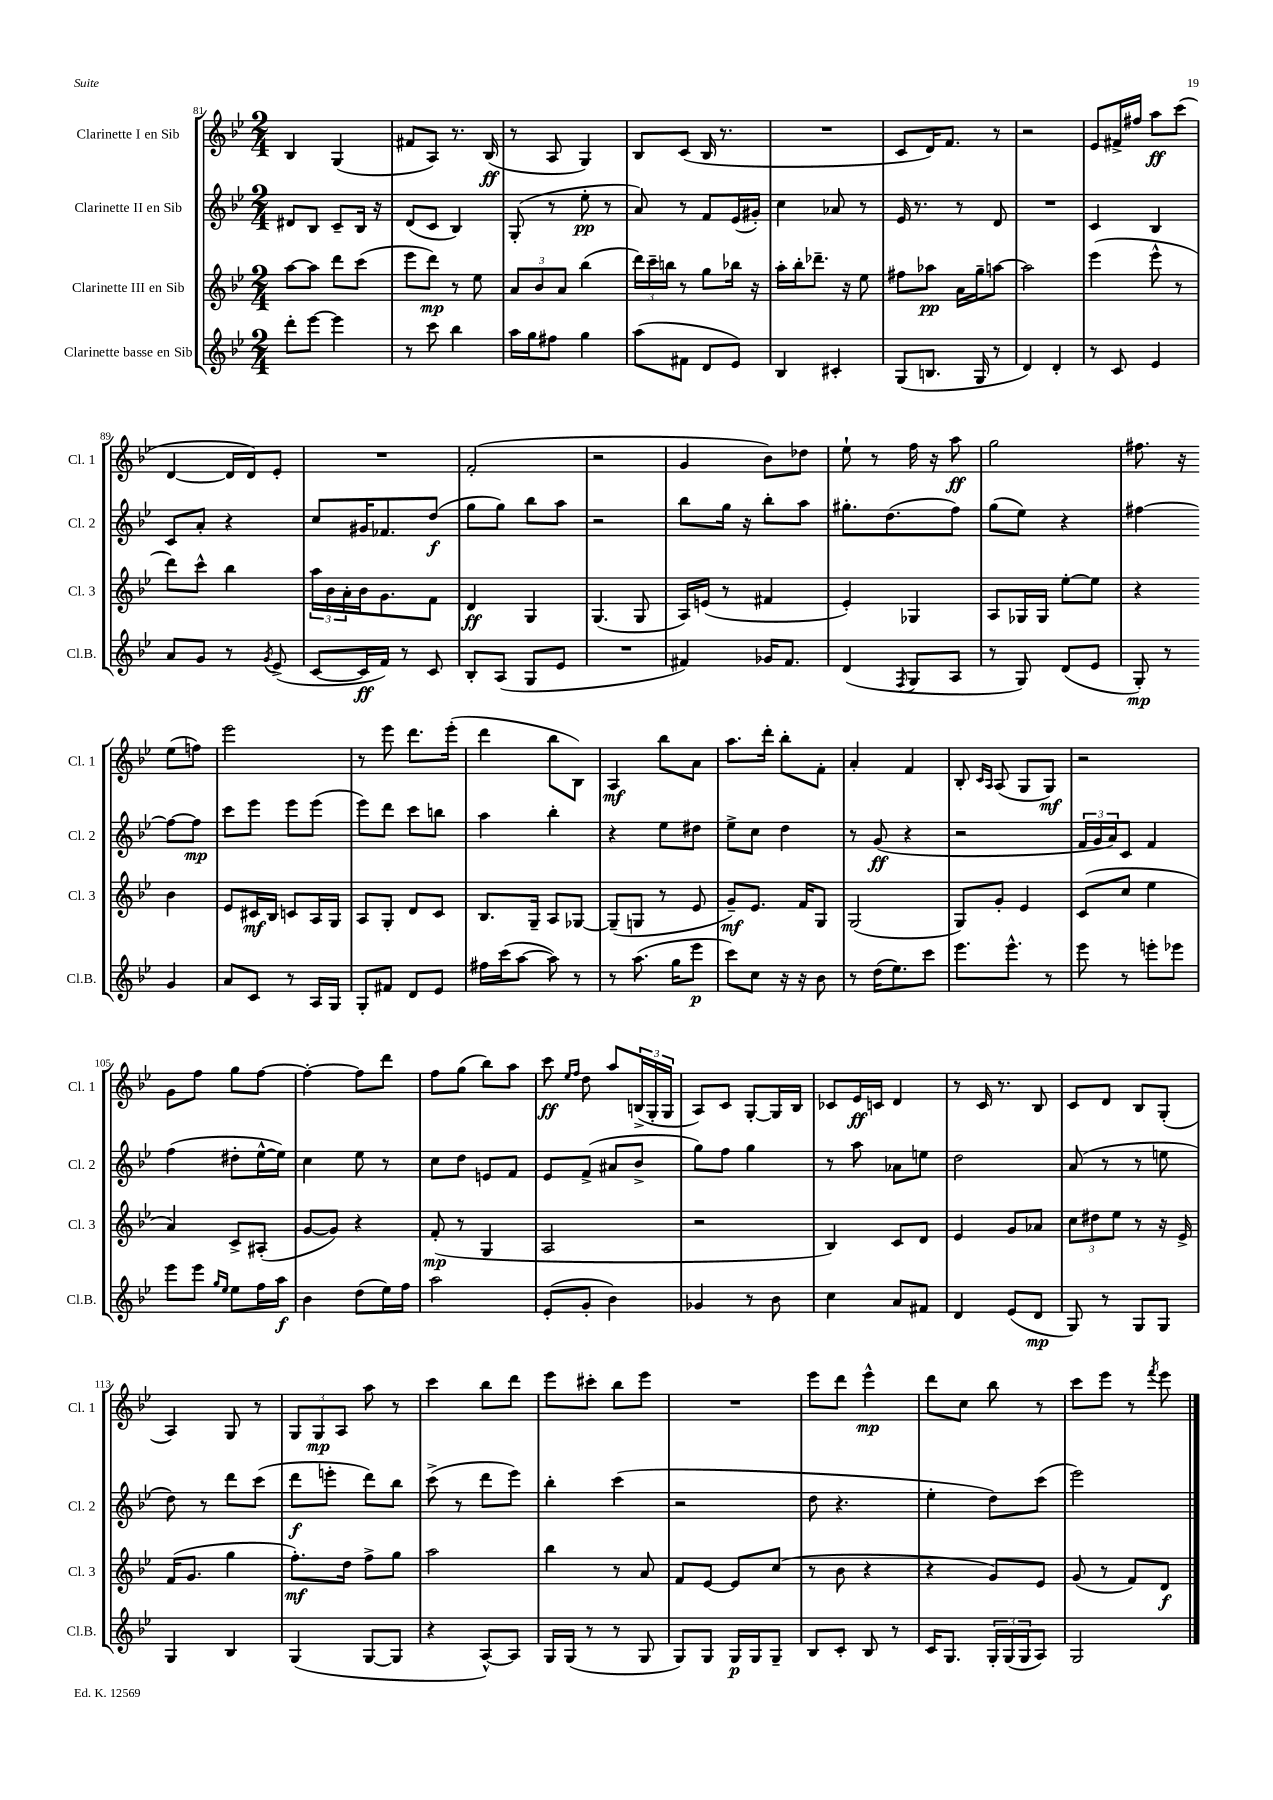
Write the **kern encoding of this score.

**kern	**kern	**kern	**kern
*staff4	*staff3	*staff2	*staff1
*clefG2	*clefG2	*clefG2	*clefG2
*k[b-e-]	*k[b-e-]	*k[b-e-]	*k[b-e-]
*M2/4	*M2/4	*M2/4	*M2/4
8ddd'\L	[8aa\L	8d#/L	4B-/
[8eee-\J	8aa\]J	8B-/J	.
4eee-\]	8ddd\L	8c~/L	(4G/
.	(8ccc\J	16B-/Jk	.
.	.	16r	.
=	=	=	=
8r	8eee-\L	(8d/L	8f#/L
8ccc\	8ddd\J)	8c/J	8A/J)
4bb-\	8r	4B-/)	8.r
.	8ee-\	.	.
.	.	.	(16B-/
=	=	=	=
16aa\LL	12a/L	(8G'/	8r
16gg\J	.	.	.
.	12b-/	.	.
8ff#\J	.	8r	8A/
.	12a/J	.	.
4gg\	(4bb-\	8ee-'\	4G/)
.	.	8r	.
=	=	=	=
(8aa\L	24ddd\LL)	8a/)	8B-/L
.	24ccc~\	.	.
.	24bb\JJ	.	.
8f#\J	8r	8r	(8c/J
8d/L	8gg\L	8f/L	16B-/
.	.	.	8.r
8e-/J)	16bb-\Jk	(16e-/L	.
.	16r	16g#'/JJ)	.
=	=	=	=
4B-/	16aa'\LL	4cc\	2r
.	16bb-'\J	.	.
.	8.ddd-~\J	.	.
4c#'/	.	8a-/	.
.	16r	.	.
.	8ee-\	8r	.
=	=	=	=
(8G/L	8ff#\L	16e-/	8c/L
.	.	8.r	.
8.B/J	8aa-\J	.	16d/K)
.	.	.	8.f/J
.	16a\LL	8r	.
16G/	16gg~\J	.	.
8r	[8aa\J	8d/	8r
=	=	=	=
4d/)	2aa\]	2r	2r
4d'/	.	.	.
=	=	=	=
8r	(4eee-\	4c/	8e-/L
8c/	.	.	16f#^/L
.	.	.	16ff#/JJ
4e-/	8eee-^^\	4B-/	8aa\L
.	8r	.	(8ccc\J
=	=	=	=
8a/L	8ddd\L)	8c/L	[4d/
8g/J	8ccc^^\J	8a'/J	.
8r	4bb-\	4r	16d/]LL
.	.	.	16d/J)
8qg/	.	.	.
(8e-^/	.	.	8e-'/J
=	=	=	=
[8c/L	24aa\LL	8cc/L	2r
.	24b-\	.	.
.	24a'\	.	.
16c/]L	16b-\J	16g#/K	.
16f/JJ)	8.g\	8.f-/	.
8r	.	.	.
8c/	8f\J	(8dd/J	.
=	=	=	=
8B-'/L	4d/	8gg\L	(2f'/
(8A/J	.	8gg\J)	.
8G/L	4G/	8bb-\L	.
8e-/J	.	8aa\J	.
=	=	=	=
2r	(4.G/	2r	2r
.	8G/	.	.
=	=	=	=
4f#/)	16A/LL)	8bb-\L	4g/
.	(16e/JJ	.	.
.	8r	16gg\Jk	.
.	.	16r	.
16g-/LK	4f#/	8bb-'\L	8b-\L)
8.f#/J	.	.	.
.	.	8aa\J	8dd-\J
=	=	=	=
(4d/	4e-'/)	8.gg#'\L	8ee-`\
.	.	.	8r
.	.	(8.dd\	.
8qF/	.	.	.
8G/L	4G-/	.	16ff\
.	.	.	16r
8A/J	.	8ff\J)	8aa\
=	=	=	=
8r	8A/L	(8gg\L	2gg\
8G/)	16G-/L	8ee-\J)	.
.	16G-/JJ	.	.
(8d/L	[8ee-'\L	4r	.
8e-/J	8ee-\]J	.	.
=	=	=	=
8G'/)	4r	[4ff#\	8.ff#\
8r	.	.	.
.	.	.	16r
4g/	4b-\	8ff#\_L	(8ee-\L
.	.	8ff#\]J	8ff\J)
=	=	=	=
8a/L	8e-/L	8ccc\L	2eee-\
8c/J	16c#/L	8eee-\J	.
.	16B-/JJ	.	.
8r	8c/L	8eee-\L	.
16A/LL	16A/L	(8eee-\J	.
16G/JJ	16G/JJ	.	.
=	=	=	=
8G'/L	8A/L	8eee-\L)	8r
8f#/J	8G'/J	8ddd\J	8eee-\
8d/L	8d/L	8ccc\L	8.ddd\L
8e-/J	8c/J	8bb\J	.
.	.	.	(16eee-'\Jk
=	=	=	=
16ff#\LL	8.B-/L	4aa\	4ddd\
(16ccc\J	.	.	.
[8aa\J	.	.	.
.	16G~/Jk	.	.
8aa\])	8A/L	4bb-'\	8bb-\L
8r	[8G-/J	.	8B-\J)
=	=	=	=
8r	(8G-~/]L	4r	4A/
(8.aa\	8G/J	.	.
.	8r	8ee-\L	8bb-\L
16gg\LK	.	.	.
8eee-\J	8e-/	8dd#\J	8a\J
=	=	=	=
8ccc\L)	8g~/L)	8ee-^\L	8.aa\L
8cc\J	8.e-/J	8cc\J	.
.	.	.	16ddd'\Jk
16r	.	4dd\	8bb-'\L
16r	16f/LK	.	.
8b-\	8G/J	.	8f'\J
=	=	=	=
8r	(2G/	8r	4a'/
(16dd\LK	.	(8g/	.
8.ee-\)	.	.	.
.	.	4r	4f/
8ccc\J	.	.	.
=	=	=	=
8.eee-\L	8G/L)	2r	8B-'/
.	.	.	16qqc/LL
.	.	.	16qqA/JJ
.	8g'/J	.	(8A/
8.eee-^^\J	.	.	.
.	4e-/	.	8G/L
8r	.	.	8G/J)
=	=	=	=
8eee-\	(8c/L	24f/LL	2r
.	.	24g/	.
.	.	24a/J)	.
8r	8cc/J	8c/J	.
8eee'\L	4ee-\	4f/	.
8eee-\J	.	.	.
=	=	=	=
8eee-\L	4a/)	(4ff\	8g\L
8eee-\J	.	.	8ff\J
16qqgg/LL	.	.	.
16qqee-/JJ	.	.	.
8ee-\L	8c^/L	8dd#'\L	8gg\L
16ff\L	(8A#'/J	[16ee-^^\L	[8ff\J
16aa\JJ	.	16ee-\]JJ)	.
=	=	=	=
4b-\	[8g/L	4cc\	4ff'\_
.	8g/]J)	.	.
(8dd\L	4r	8ee-\	8ff\]L
16ee-\L)	.	8r	8ddd\J
16ff\JJ	.	.	.
=	=	=	=
2aa\	(8f'/	8cc\L	8ff\L
.	8r	8dd\J	(8gg\J
.	4G/	8e/L	8bb-\L)
.	.	8f/J	8aa\J
=	=	=	=
(8e-'/L	2A/	8e-/L	8ccc\
.	.	.	16qqee-/LL
.	.	.	16qqff/JJ
8g'/J	.	(8f^/J	8dd\
4b-\)	.	8a#/L	8aa/L
.	.	8b-^/J	(24B^/L
.	.	.	24G'/
.	.	.	24G/JJ
=	=	=	=
4g-/	2r	8gg\L)	8A/L)
.	.	8ff\J	8c/J
8r	.	4gg\	[8G'/L
8b-\	.	.	16G/]L
.	.	.	16B-/JJ
=	=	=	=
4cc\	4B-/)	8r	8c-/L
.	.	8aa\	16e-/L
.	.	.	16c/JJ
8a/L	8c/L	8a-\L	4d/
8f#/J	8d/J	8ee\J	.
=	=	=	=
4d/	4e-/	2dd\	8r
.	.	.	16c/
.	.	.	8.r
(8e-/L	8g/L	.	.
8d/J	8a-/J	.	8B-/
=	=	=	=
8G/)	12cc\L	(8a/	8c/L
.	12dd#\	.	.
8r	.	8r	8d/J
.	12ee-\J	.	.
8G/L	8r	8r	8B-/L
8G/J	16r	8ee\	(8G'/J
.	16e-^/	.	.
=	=	=	=
4G/	(16f/LK	8dd\)	4A/)
.	8.g/J	.	.
.	.	8r	.
4B-/	4gg\	8ddd\L	8G/
.	.	(8ccc\J	8r
=	=	=	=
(4G/	8.ff'\L)	8ddd\L	12G/L
.	.	.	12G/
.	.	8eee'\J	.
.	.	.	12A/J
.	16dd\Jk	.	.
[8G/L	8ff^\L	8ddd\L)	8aa\
8G/]J	8gg\J	8bb-\J	8r
=	=	=	=
4r	2aa\	(8ccc^\	4ccc\
.	.	8r	.
[8A^^/L)	.	8ddd\L	8bb-\L
8A/]J	.	8eee-\J)	8ddd\J
=	=	=	=
16G/LL	4bb-\	4bb-'\	8eee-\L
(16G/JJ	.	.	.
8r	.	.	8ccc#'\J
8r	8r	(4ccc\	8bb-\L
8G/	8a/	.	8eee-\J
=	=	=	=
8G/L)	8f/L	2r	2r
8G/J	[8e-/J	.	.
16G/LL	8e-/]L	.	.
16G/J	.	.	.
8G~/J	(8cc/J	.	.
=	=	=	=
8B-/L	8r	8dd\	8eee-\L
8c'/J	8b-\	4.r	8ddd\J
8B-/	4r	.	4eee-^^\
8r	.	.	.
=	=	=	=
16c/LK	4r	4ee-'\	8ddd\L
8.G/J	.	.	.
.	.	.	8cc\J
24G'/LL	8g/L)	8dd\L)	8bb-\
(24G/	.	.	.
24G/J	.	.	.
8A/J)	8e-/J	(8ccc\J	8r
=	=	=	=
2G/	(8g/	2eee-\)	8ccc\L
.	8r	.	8eee-\J
.	8f/L)	.	8r
.	.	.	8qfff/
.	8d/J	.	8eee-\
==	==	==	==
*-	*-	*-	*-
